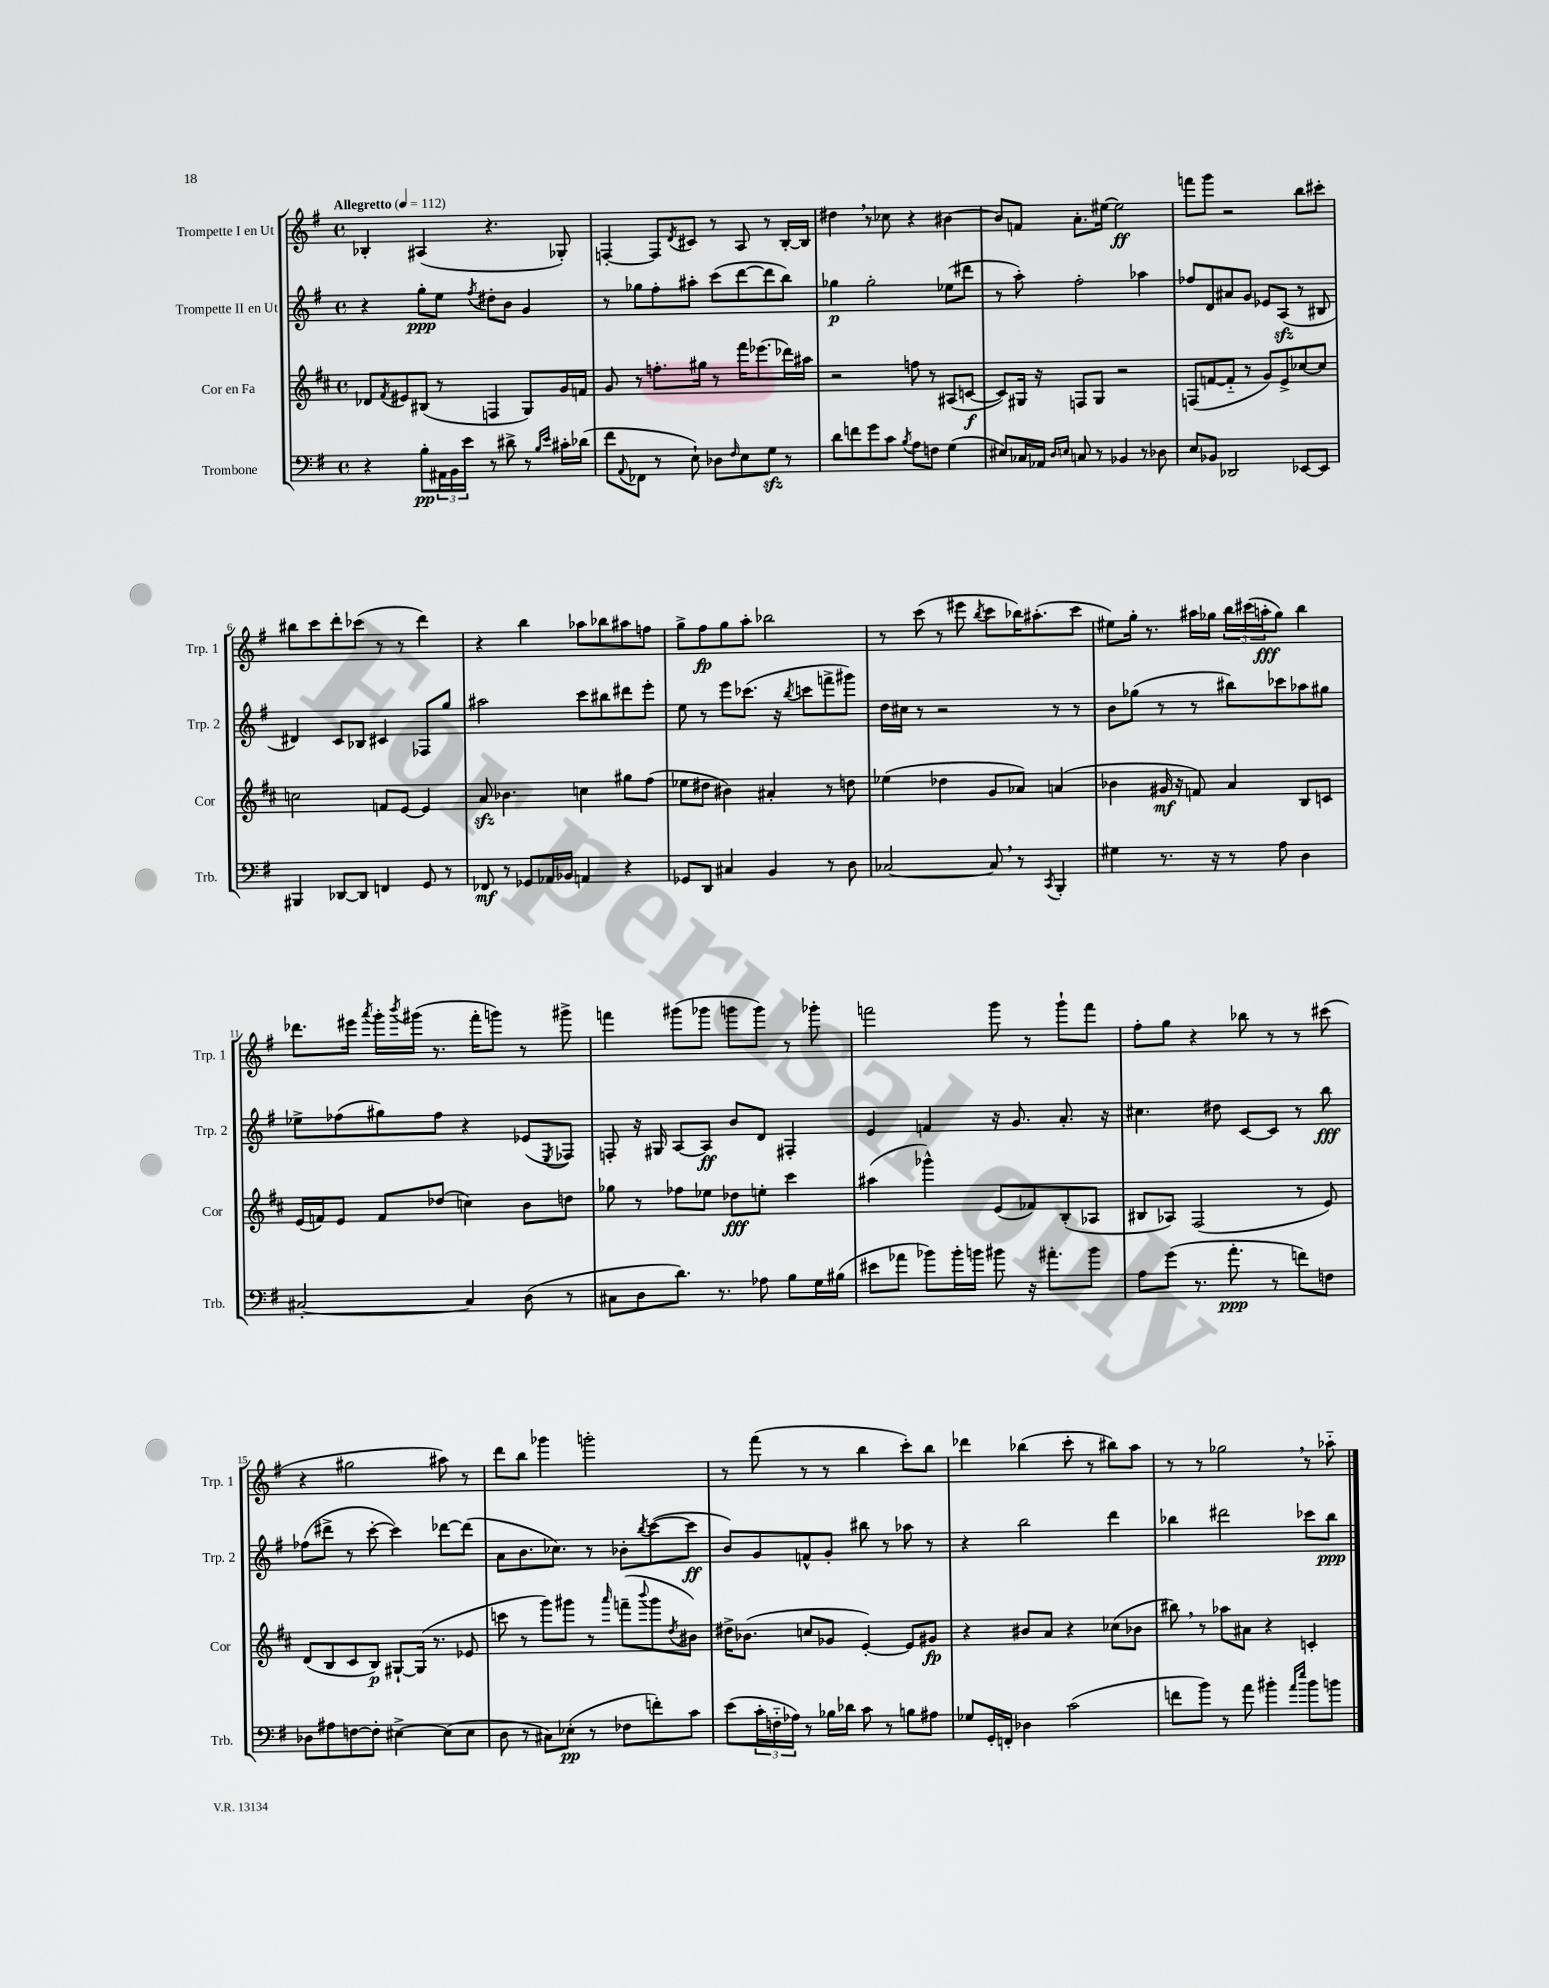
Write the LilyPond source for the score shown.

<<
\new StaffGroup <<
\new Staff = "s0" \with { instrumentName = "Trompette I en Ut" shortInstrumentName = "Trp. 1" } {
    \clef treble \key g \major \defaultTimeSignature \time 4/4 \tempo "Allegretto" 4 = 112
    bes4-. ais4( r4. ges8-.) |
    f4~-. f8 \acciaccatura { d'8 } cis'8 r8 a8 r8 b16~-. b16 |
    dis''4 \breathe r8 ces''8 r4 bis'4~ |
    bis'8 f'8 a'8.-. eis''16~ eis''2\ff |
    f'''8 g'''8 r2 b''8 cis'''8-. |
    bis''8 c'''8 d'''8-. ces'''8( r8 r8 d'''4) |
    r4 b''4 aes''8 bes''8 ais''8 f''8 |
    g''8-> fis''8\fp g''8 a''8-. bes''2 |
    r8 c'''8( r8 eis'''8 \acciaccatura { b''8 } c'''8 bes''16) ais''8.-.( c'''8 |
    eis''8) g''16-. r8. ais''16 ges''16 \tuplet 3/2 { b''16 cis'''16( a''16-.\fff } ges''8) b''4 |
    des'''8. eis'''16 \acciaccatura { a'''8 } g'''16-. \acciaccatura { b'''8 } gis'''16( r8. fis'''16-. g'''8) r8 gis'''8-> |
    f'''4 gis'''8( ges'''8 g'''8 g'''8) r8 ges'''8-. |
    f'''2 g'''8 r8 g'''8-! f'''8 |
    fis''8-. g''8 r4 bes''8 r8 r8 cis'''8( |
    r4 gis''2 ais''8) r8 |
    d'''8 b''8 ges'''4 g'''2-. |
    r8 fis'''8( r8 r8 b''4 c'''8-.) b''8 |
    des'''4 bes''4( c'''8-. r8 bis''8) a''8 |
    r8 r8 ges''2 \breathe r8 aes''8-_ \bar "|." |
}
\new Staff = "s1" \with { instrumentName = "Trompette II en Ut" shortInstrumentName = "Trp. 2" } {
    \clef treble \key g \major \defaultTimeSignature \time 4/4
    r4 g''8-.\ppp e''8 \acciaccatura { fis''8 } dis''8-. b'8 g'4 |
    r8 ges''8 fis''8-. ais''8-. c'''8( d'''8~ d'''8 b''8) |
    ges''4\p ges''2-. ees''8( dis'''8 |
    r8 a''8-.) fis''2-. aes''4 |
    fes''8 d'8 ais'8 g'8 ees'8 a8\sfz( r8 bis8 |
    dis'4) c'8 bes8 cis'4 fes8 g''8 |
    ais''2 c'''8 bis''8 dis'''8 e'''8-. |
    e''8 r8 e'''8 ces'''8.( r16 \acciaccatura { b''8 } c'''8 f'''8-> gis'''8) |
    d''16 cis''16 r8 r2 r8 r8 |
    b'8 ges''8( r8 r8 bis''8) ces'''8 aes''8 gis''8 |
    ees''8-> fes''8( gis''8) fes''8 r4 ees'8( \acciaccatura { e8 } fes8) |
    f8-. r16 gis16 a8~ a8\ff b'8 d'8 fis4-. |
    e'4 f'4 r16 g'8. a'8.-. r16 |
    cis''4. dis''8 c'8~ c'8 r8 b''8\fff |
    fes''8( dis'''8-> r8 c'''8~-. c'''4) des'''8~ des'''8( |
    a'8 b'8. ces''8.) r8 bes'8-. \acciaccatura { b''8 } c'''8~( c'''8\ff |
    b'8) g'8 f'8-^ g'8-. bis''8 r8 aes''8 r8 |
    r4 b''2 d'''4 |
    bes''4 dis'''2 ces'''8 bes''8\ppp \bar "|." |
}
\new Staff = "s2" \with { instrumentName = "Cor en Fa" shortInstrumentName = "Cor" } {
    \clef treble \key d \major \defaultTimeSignature \time 4/4
    des'8 \acciaccatura { fis'8 } eis'8 bis8( r8 f4 g8) g'16 f'16 |
    g'8 r8 f''8.-. gis''16 r8 fis'''16 ees'''8.( des'''16) ais''16 |
    r2 f''8 r8 ais8( c'8~\f |
    c'8) gis16 r16 f8 gis8 r2 |
    f8( f'8~ f'8-_ r8 g'8) e'8-> ces''8~ ces''8 |
    c''2 f'8 e'8~ e'4 |
    a'8\sfz bes'4. c''4 gis''8 fis''8( |
    ees''8 dis''8 bis'4) ais'4-. r8 d''8 |
    ees''4( des''4 g'8 aes'8) a'4( |
    bes'4 gis'16\mf r16 f'8) a'4 b8 c'8 |
    e'16( f'16) e'8 f'8 des''8( c''4) b'8 d''8 |
    ges''8 r8 fes''8 ees''8 des''8\fff e''8-. cis'''4 |
    ais''4( ges'''4-^) e'8( fes'8) b8-.( aes8 |
    bis8 aes8) fis2( r8 e'8) |
    d'8( b8 cis'8 b8\p) gis8~-! gis16( r8. ees'8 |
    c'''8 r8 g'''8) gis'''8 r8 \grace { a'''16 } f'''8--( \appoggiatura { b'''8 } gis'''8 \acciaccatura { d''8 } bis'8) |
    dis''16-> bes'8.( c''8 ges'8 e'4~-.) e'8 gis'8\fp |
    r4 bis'8 a'8 r4 ces''8( bes'8 |
    bis''8) \breathe r8 aes''8 ais'8 r4 c'4-. \bar "|." |
}
\new Staff = "s3" \with { instrumentName = "Trombone" shortInstrumentName = "Trb." } {
    \clef bass \key g \major \defaultTimeSignature \time 4/4
    r4 b8-.\pp \tuplet 3/2 { ais,16 b,16 e'16 } r8 dis'8-> r8 \grace { b16 e'16 } cis'16-. des'16( |
    fis'8 \appoggiatura { a,8 } fes,8 r8 e8-!) des8 \grace { fis16 } e8 g8\sfz r8 |
    d'8 f'8 g'8 c'8 \acciaccatura { b8 } a8 f8 g4( |
    eis8) ces16 aes,16 \grace { d16 e16 } c8 r8 bes,4 r8 des8 |
    e8 bes,8 des,2 ees,8~ ees,8 |
    bis,,4 des,8~ des,8 f,4 g,8 r8 |
    fes,8\mf r8 ges,8 aes,16 bes,16 a,4 r4 |
    ges,8 d,8 cis4 b,4 r8 d8 |
    ces2~ ces8 \breathe r8 \acciaccatura { c,8 } b,,4-. |
    gis4 r8. r16 r8 a8 d4 |
    cis2~-. cis4 d8( r8 |
    cis8 d8 d'8.) r8. aes8 b8 g16 bis16( |
    eis'8 aes'8 bes'8) bes'16-. b'16 bis'8 r16 ais'8.-. bis'8 |
    a8 g'8( r8. a'8.-.\ppp r8 f'8) f8 |
    des8 ais8 f8~ f8-. eis4~-> eis8( eis8 |
    d8 r8 cis8) ees8-.\pp( r8 fes8 f'8-.) c'8 |
    e'8( \tuplet 3/2 { c'16-. f16-_ aes16) } r8 bes16 des'16 c'8 r8 b8 ais8 |
    ges8 g,16-. f,16-. des4 c'2( |
    f'8 b'8) r8 a'8 bis'4-. \grace { a'16 e''16 } bis'8 b'8 \bar "|." |
}
>>
>>
